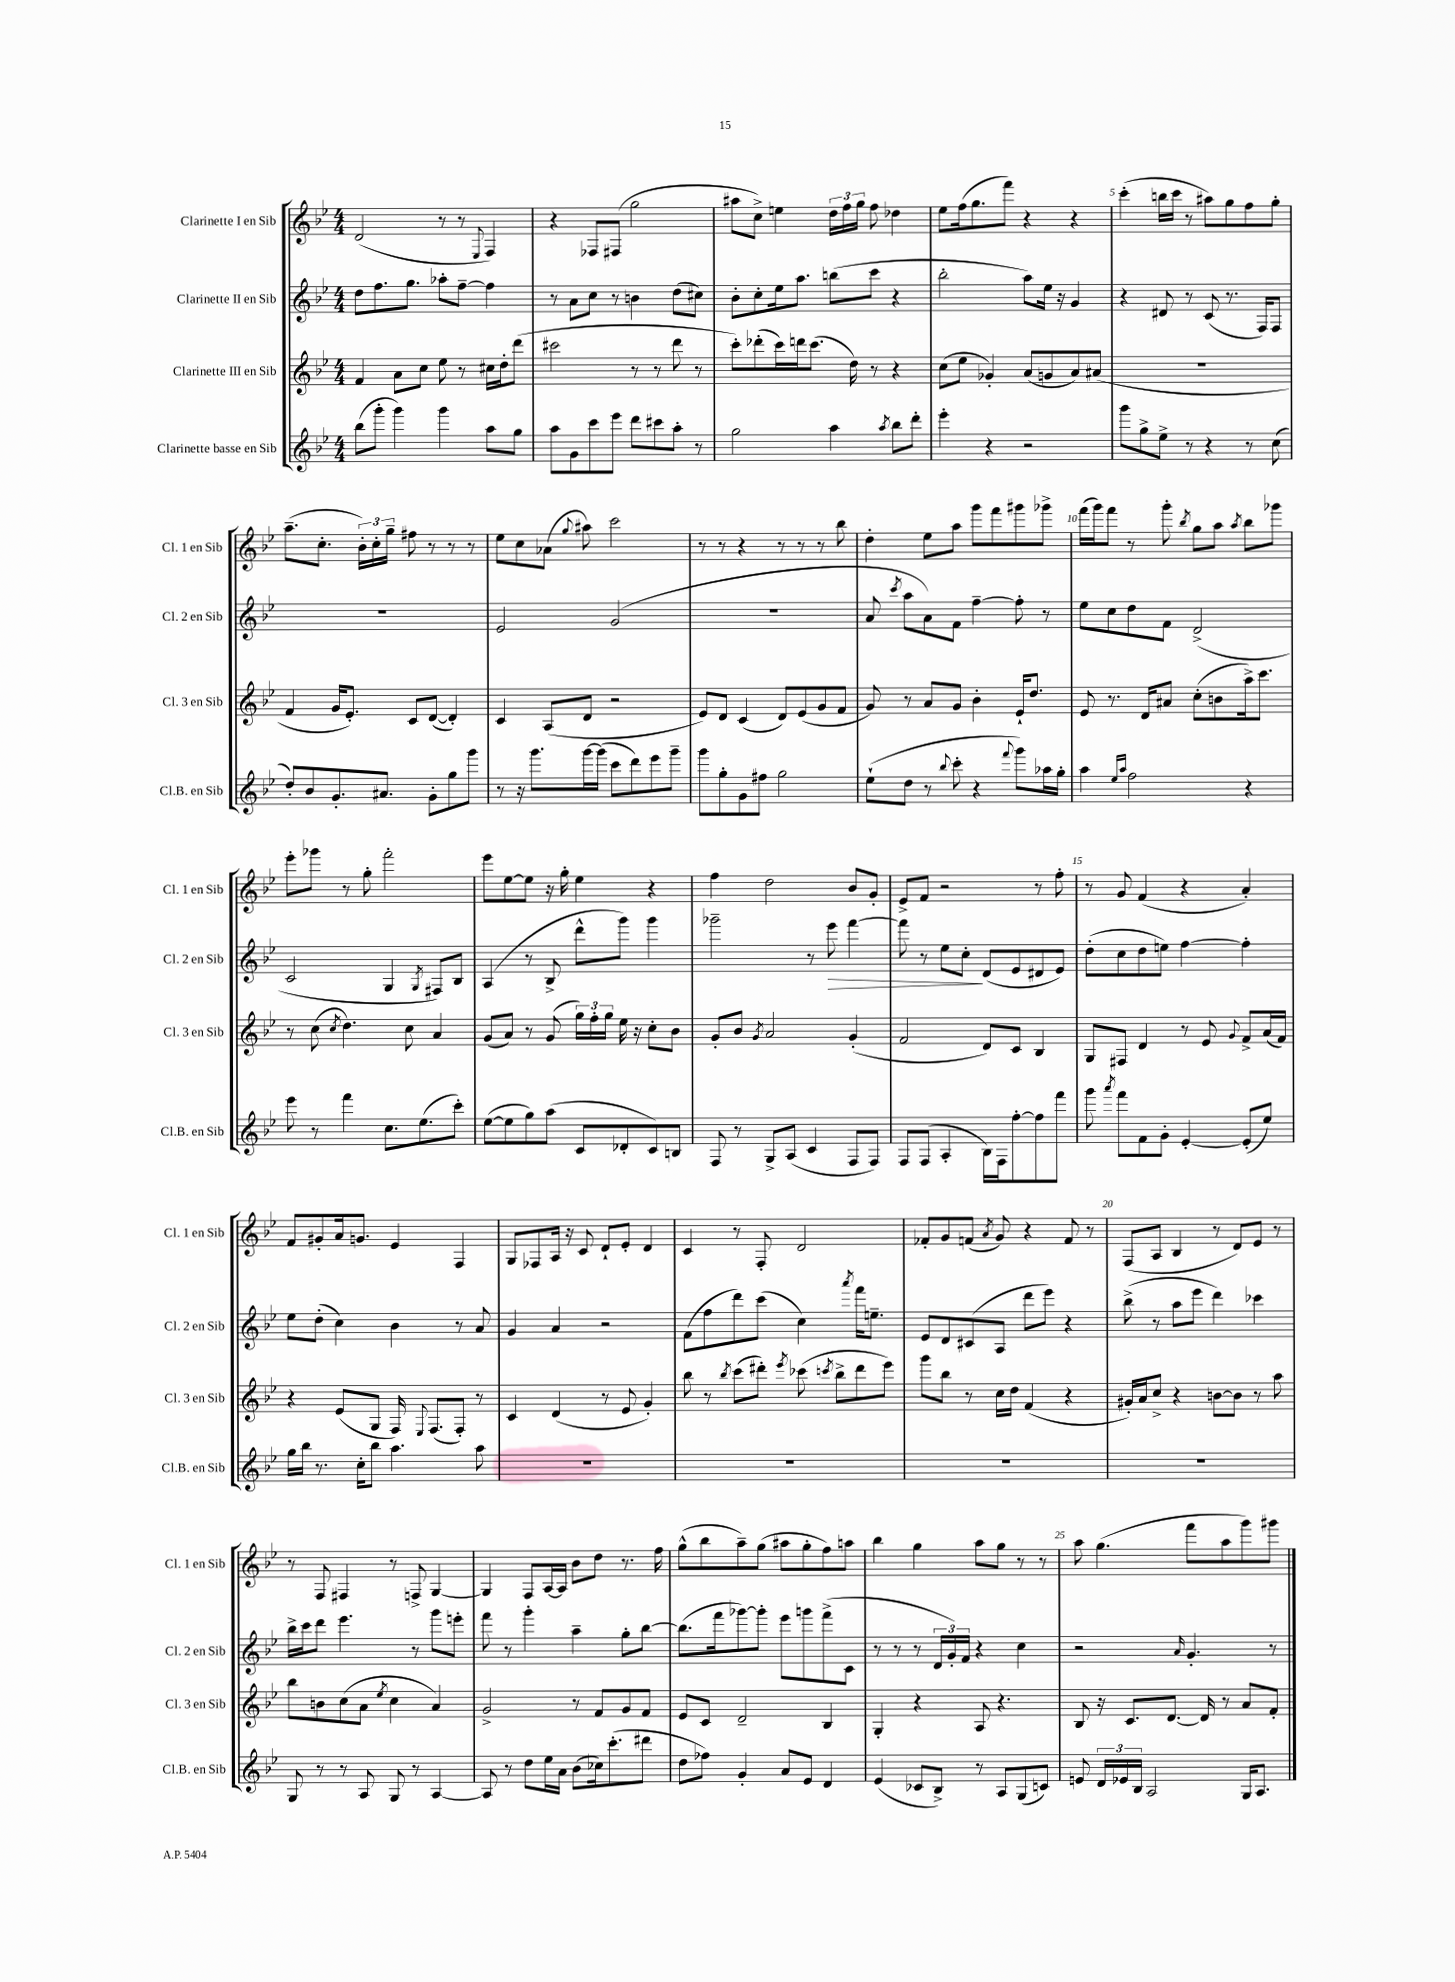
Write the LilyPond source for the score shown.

<<
\new StaffGroup <<
\new Staff = "s0" \with { instrumentName = "Clarinette I en Sib" shortInstrumentName = "Cl. 1 en Sib" } {
    \clef treble \key bes \major \numericTimeSignature \time 4/4
    \autoBeamOff d'2( r8 r8 \appoggiatura { ees8 } f4) |
    r4 fes8[ fis8]( g''2 |
    ais''8[ c''8]->) e''4 \tuplet 3/2 { d''16[ f''16 g''16] } f''8 des''4 |
    ees''8[ f''16( g''8. f'''8]) r4 r4 |
    c'''4-.( b''16[ c'''16] r8 ais''8[) g''8 f''8 g''8]-. |
    a''8.[--( c''8.]-. \tuplet 3/2 { bes'16[-.) c''16-. g''16]-- } fis''8 r8 r8 r8 |
    ees''8[ c''8 aes'8]( \appoggiatura { g''8 } ais''8) c'''2 |
    r8 r8 r4 r8 r8 r8 bes''8 |
    d''4-. ees''8[ a''8] g'''8[ f'''8 gis'''8 ges'''8]-> |
    f'''16[( g'''16) f'''8] r8 g'''8-. \acciaccatura { bes''8 } g''8[ a''8] \acciaccatura { a''8 } bes''8[ ges'''8] |
    ees'''8[-. ges'''8] r8 g''8-. f'''2-. |
    ees'''8[ ees''8~ ees''8] r16 g''16-. ees''4 r4 |
    f''4 d''2 bes'8[ g'8]-. |
    ees'8[-> f'8] r2 r8 f''8-. |
    r8 g'8 f'4( r4 a'4-.) |
    f'8[ gis'8-. a'16 g'8.] ees'4 f4 |
    g8[ fes8 a16] r16 c'8 d'8[-! ees'8]-. d'4 |
    c'4 r8 f8-. d'2 |
    fes'8[-. g'8 f'8]( \acciaccatura { a'8 } g'8) r4 f'8 r8 |
    f8[( a8] bes4 r8 d'8[) ees'8] r8 |
    r8 f8 fis4 r8 f8-> g4~ |
    g4 f8[ a16~ a16] bes'8[ d''8] r8. f''16 |
    g''8[-^( bes''8 a''8--) g''8]( ais''8[ g''8-. f''8) a''8] |
    bes''4 g''4 a''8[ g''8] r8 r8 |
    a''8 g''4.( f'''8[ a''8 g'''8) gis'''8] \bar "|." |
}
\new Staff = "s1" \with { instrumentName = "Clarinette II en Sib" shortInstrumentName = "Cl. 2 en Sib" } {
    \clef treble \key bes \major \numericTimeSignature \time 4/4
    \autoBeamOff d''8[ f''8. g''8.] aes''8[-. f''8]~-- f''4 |
    r8 a'8[ c''8] r8 b'4 d''8[( cis''8]) |
    bes'8[-. c''8-. ees''16 a''8.] b''8[( c'''8] r4 |
    bes''2-. a''8[) ees''16] r16 g'4 |
    r4 dis'8 r8 c'8( r8. f16[) f8] |
    R1 |
    ees'2 g'2( |
    R1 |
    a'8 \acciaccatura { c'''8 } a''8[ a'8) f'8] f''4~-- f''8-. r8 |
    ees''8[ c''8 d''8 f'8] d'2->( |
    c'2 g4 \acciaccatura { g8 } fis8[) bes8] |
    a4( r8 bes8-> d'''8[-^ g'''8]) g'''4 |
    ges'''2-- r8 ees'''8\> f'''4~ |
    f'''8 r8 ees''8[ c''8]-.\! d'8[( ees'8 dis'8 ees'8]) |
    d''8[-.( c''8 d''8 e''8]) f''4~ f''4-. |
    ees''8[ d''8]-.( c''4) bes'4 r8 a'8 |
    g'4 a'4 r2 |
    f'8[( f''8 d'''8) c'''8]( c''4) \acciaccatura { a'''8 } f'''16[ e''8.]-- |
    ees'8[ d'8 cis'8( a8] d'''8[ ees'''8]) r4 |
    bes''8->( r8 a''8[ ees'''8] d'''4) ces'''4 |
    bes''16[-> c'''16 d'''8] ees'''4. r8 g'''8[ e'''8]-. |
    f'''8 r8 g'''4-. a''4-- g''8[-. bes''8]~ |
    bes''8.[( f'''16 ges'''8~) ges'''8]-. ees'''8[ g'''8 f'''8->( c'8] |
    r8 r8 r8 \tuplet 3/2 { d'16[ g'16-.) f'16] } r4 c''4 |
    r2 \grace { a'16 } g'4.-. r8 \bar "|." |
}
\new Staff = "s2" \with { instrumentName = "Clarinette III en Sib" shortInstrumentName = "Cl. 3 en Sib" } {
    \clef treble \key bes \major \numericTimeSignature \time 4/4
    \autoBeamOff f'4 a'8[ c''8] ees''8 r8 cis''16[ d''16-. d'''8]( |
    cis'''2 r8 r8 d'''8 r8 |
    c'''8[-.) des'''8-.( c'''16) d'''16 c'''8.]( d''16) r8 r4 |
    c''8[( ees''8] ges'4-.) a'8[( g'8 a'8) ais'8]( |
    R1 |
    f'4 g'16[ ees'8.]-.) c'8[ d'8]~( d'4-.) |
    c'4 a8[( d'8] r2 |
    ees'8[) d'8] c'4( d'8[) ees'8( g'8 f'8] |
    g'8) r8 a'8[ g'8] bes'4-. ees'16[-! d''8.] |
    ees'8 r8. d'16[ ais'8] c''8[-.( b'8 a''16->) c'''8.] |
    r8 c''8( \acciaccatura { c''8 } d''4.) c''8 a'4 |
    g'8[( a'8]) r8 g'8( \tuplet 3/2 { g''16[) f''16-. g''16] } ees''16 r16 c''8[-. bes'8] |
    g'8[-. bes'8] \acciaccatura { g'8 } a'2 g'4-.( |
    f'2 d'8[) c'8] bes4 |
    g8[ fis8] d'4 r8 ees'8 \appoggiatura { g'8 } f'8[-> a'16( f'16]) |
    r4 ees'8[( g8] f16) \appoggiatura { ees8 } f8.[( f8]-.) r8 |
    c'4 d'4( r8 ees'8 g'4-.) |
    bes''8 r8 \acciaccatura { bes''8 } c'''8[( dis'''8]-.) \acciaccatura { ees'''8 } ces'''8( \acciaccatura { c'''8 } bes''8[-> dis'''8 ees'''8]) |
    g'''8[ bes''8] r8 c''16[ d''16] f'4( r4 |
    gis'16[-.) a'16 c''8]-> r4 b'8[~ b'8] r8 a''8 |
    bes''8[ b'8 c''8( a'8] \acciaccatura { ees''8 } c''4 a'4) |
    g'2-> r8 f'8[ g'8 f'8] |
    ees'8[ c'8] d'2-- bes4 |
    g4-. r4 a8 r4. |
    bes8 r16 c'8.[ d'8.]~ d'16 r8 a'8[ f'8]-. \bar "|." |
}
\new Staff = "s3" \with { instrumentName = "Clarinette basse en Sib" shortInstrumentName = "Cl.B. en Sib" } {
    \clef treble \key bes \major \numericTimeSignature \time 4/4
    \autoBeamOff bes''8[( g'''8]-. g'''4) g'''4 a''8[ g''8] |
    a''8[ g'8 c'''8 ees'''8] d'''8[ cis'''8 a''8]-. r8 |
    g''2 a''4 \acciaccatura { a''8 } bes''8[ d'''8]-. |
    ees'''4-. r4 r2 |
    g'''8[ g''8-> ees''8]-> r8 r4 r8 c''8( |
    d''8[-.) bes'8 g'8.-. ais'8.] g'8[-. g''8 g'''8] |
    r8 r16 g'''8.[ g'''16~ g'''16]( c'''8[ d'''8) ees'''8 g'''8]-- |
    g'''8[ g''8-. g'8 fis''8] g''2 |
    ees''8[-!( d''8] r8 \appoggiatura { bes''8 } c'''8-. r4 \appoggiatura { f'''8 } g'''8[) aes''16 g''16]-. |
    a''4 \grace { ees''16[ a''16] } f''2 r4 |
    ees'''8 r8 f'''4 c''8.[ ees''8.( c'''8]-.) |
    ees''8[~( ees''8 g''8) a''8]( c'8[ des'8-. c'8) b8] |
    f8 r8 g8[-> a8]( c'4 f8[ f8]) |
    f8[ f8]( a4-. bes16[) f16 f''8~-. f''8 f'''8] |
    g'''8 \acciaccatura { a'''8 } f'''8[ f'8 g'8]-. ees'4~-. ees'8[-.( ees''8]) |
    g''16[ bes''16] r8. c''16[-. bes''8] a''4. a''8 |
    R1 |
    R1 |
    R1 |
    R1 |
    g8 r8 r8 a8 g8 r8 a4~ |
    a8 r8 d''8[ ees''16 a'16] bes'8[( ces''16) c'''8.-.( dis'''8] |
    d''8[ fes''8]) g'4-. a'8[ ees'8] d'4 |
    ees'4( ces'8[ bes8]->) r8 a8[ g8( c'8]) |
    e'8 \tuplet 3/2 { d'16[ ees'16 bes16] } a2 g16[ a8.] \bar "|." |
}
>>
>>
\layout { \context { \Score \override BarNumber.break-visibility = ##(#f #t #t) barNumberVisibility = #(every-nth-bar-number-visible 5) } }
